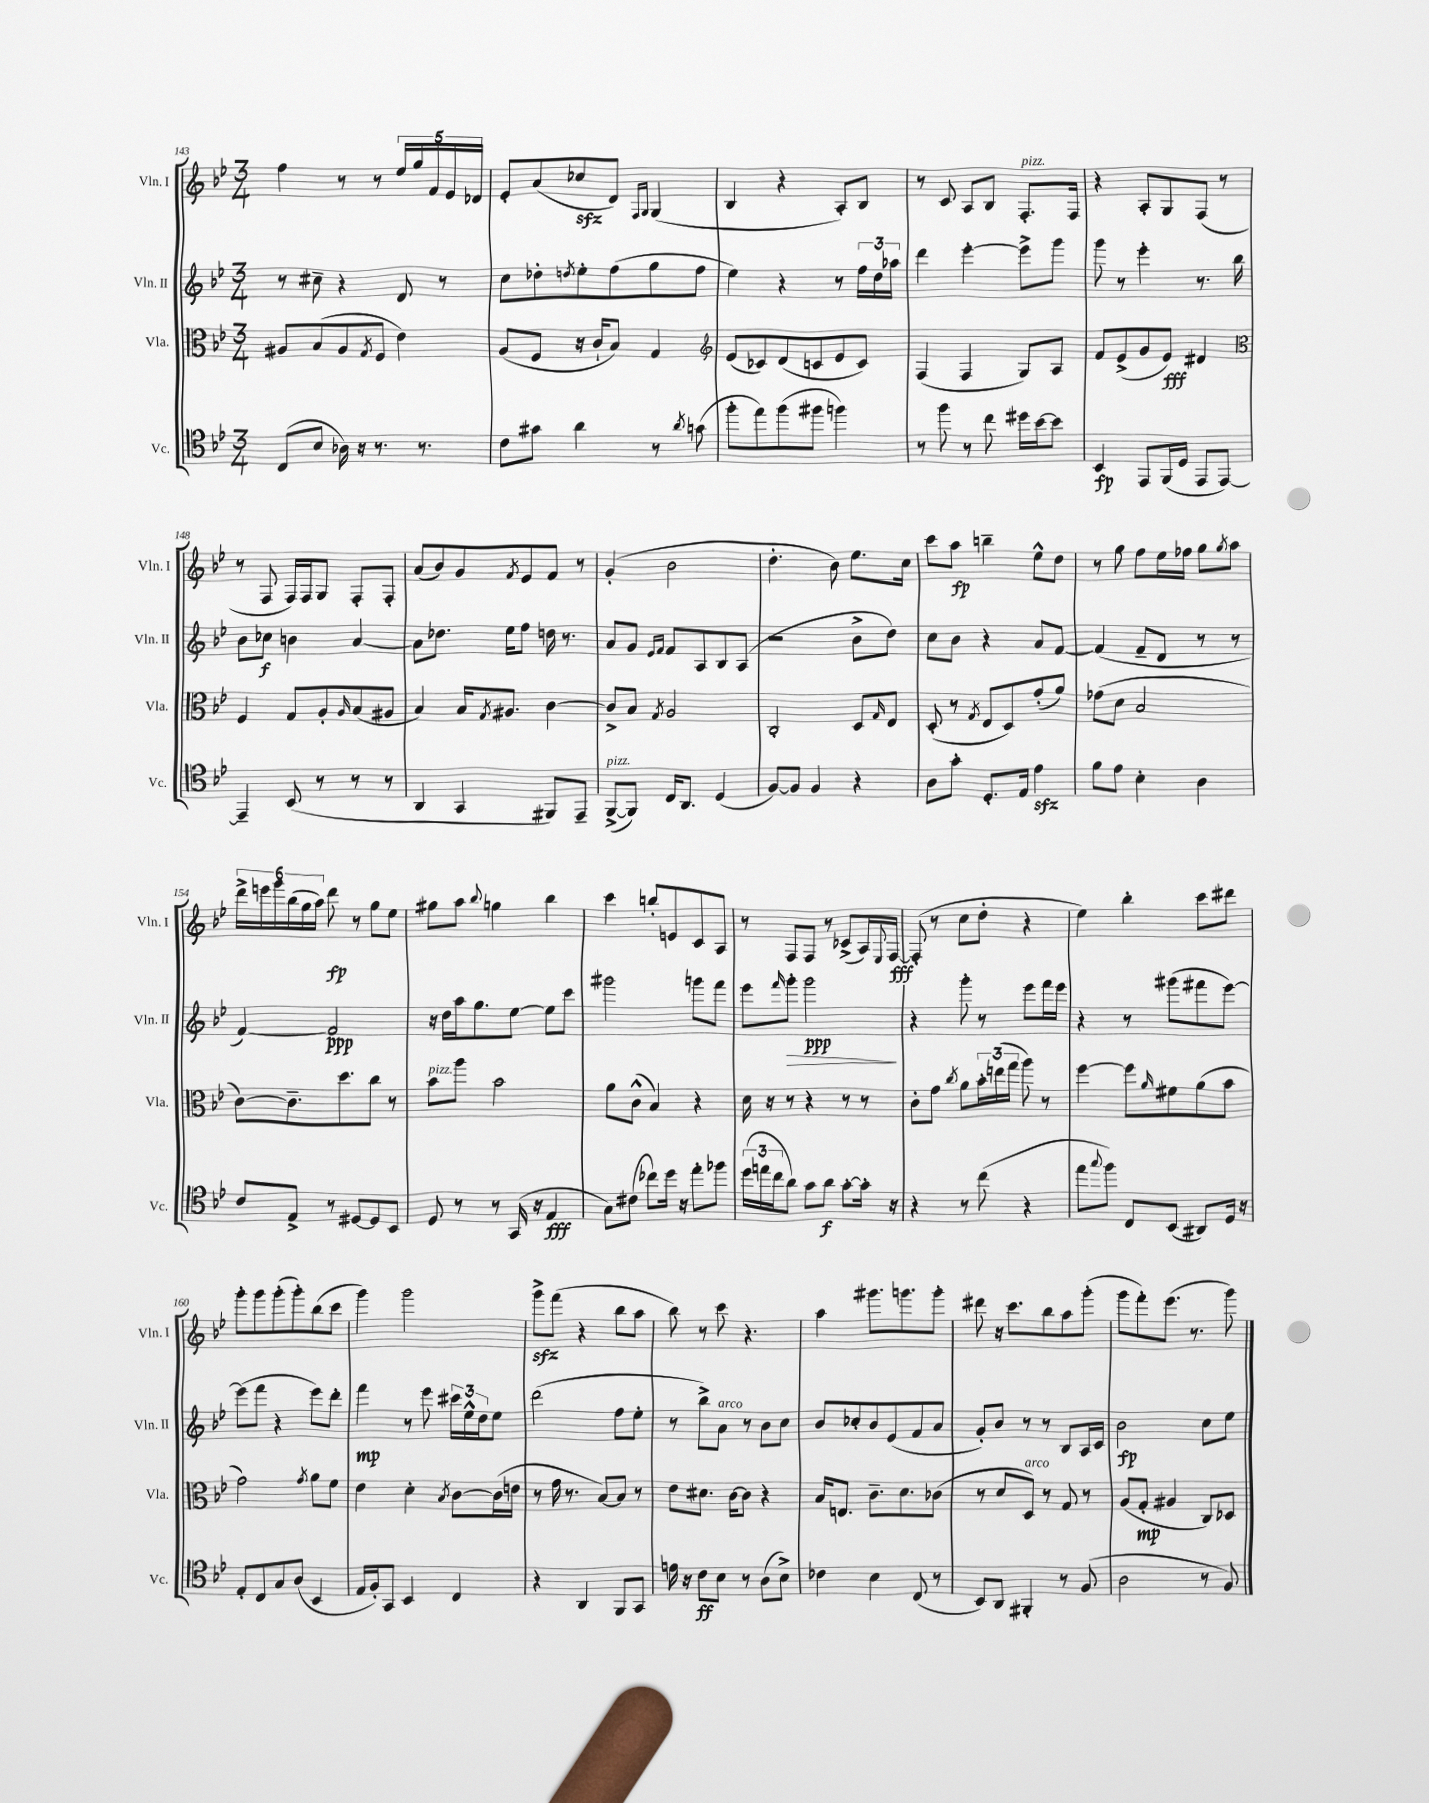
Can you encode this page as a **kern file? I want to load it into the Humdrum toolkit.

**kern	**dynam	**kern	**dynam	**kern	**dynam	**kern	**dynam
*part4	*part4	*part3	*part3	*part2	*part2	*part1	*part1
*staff4	*staff4	*staff3	*staff3	*staff2	*staff2	*staff1	*staff1
*I"Vc.	*	*I"Vla.	*	*I"Vln. II	*	*I"Vln. I	*
*I'Vc.	*	*I'Vla.	*	*I'Vln. II	*	*I'Vln. I	*
*clefC4	*	*clefC3	*	*clefG2	*	*clefG2	*
*k[b-e-]	*	*k[b-e-]	*	*k[b-e-]	*	*k[b-e-]	*
*M3/4	*	*M3/4	*	*M3/4	*	*M3/4	*
=143	=143	=143	=143	=143	=143	=143	=143
(8C/L	.	8A#X/L	.	8r	.	4ff\	.
8B-/J	.	(8B-/	.	8cc#X~\	.	.	.
16A-X\)	.	8A#/	.	4r	.	8r	.
16r	.	.	.	.	.	.	.
.	.	8qG/	.	.	.	.	.
8.r	.	8F/J	.	.	.	8r	.
.	.	4e-\)	.	8d/	.	20ee-/LL	.
.	.	.	.	.	.	20gg/	.
8.r	.	.	.	.	.	.	.
.	.	.	.	.	.	20f/	.
.	.	.	.	8r	.	.	.
.	.	.	.	.	.	20e-/	.
.	.	.	.	.	.	20d-X/JJ	.
=144	=144	=144	=144	=144	=144	=144	=144
8c\L	.	(8A/L	.	8cc\L	.	8e-'/L	.
8g#X\J	.	8F/J	.	8dd-X'\	.	(8a/	.
.	.	.	.	8qddn/	.	.	.
4a\	.	16r	.	8ee-'\	.	8cc-Xzz/	.
.	.	16c`/KL	.	.	.	.	.
.	.	8B-/J)	.	(8ff\	.	8d/J)	.
.	.	.	.	.	.	16qqF/LL	.
.	.	.	.	.	.	16qqG/JJ	.
8r	.	4G/	.	8gg\	.	(4G/	.
8qa/	.	.	.	.	.	.	.
(8gn\	.	.	.	8ff\J	.	.	.
=145	=145	=145	=145	=145	=145	=145	=145
*	*	*clefG2	*	*	*	*	*
8ff'\L	.	(8e-/L	.	4ee-\)	.	4B-/	.
8ee-\)	.	8c-X/)	.	.	.	.	.
(8ff\	.	(8d/	.	4r	.	4r	.
8ff#X\J	.	8cn/	.	.	.	.	.
4ffn\)	.	8e-/	.	8r	.	8A'/L)	.
.	.	8c/J)	.	24ff\LL	.	8B-/J	.
.	.	.	.	24dd\	.	.	.
.	.	.	.	24aa-X\JJ	.	.	.
=146	=146	=146	=146	=146	=146	=146	=146
8r	.	(4F/	.	4ddd\	.	8r	.
8ff\	.	.	.	.	.	8c/	.
8r	.	4F/	.	[4eee-'\	.	8A/L	.
8cc\	.	.	.	.	.	8B-/J	.
!	!	!	!	!	!	!LO:TX:a:i:t=pizz.	!
16dd#X\LL	.	8G/L)	.	8eee-^\L]	.	8.F'/L	.
[16b-\J	.	.	.	.	.	.	.
8b-\J]	.	8A/J	.	8ggg\J	.	.	.
.	.	.	.	.	.	16F/Jk	.
=147	=147	=147	=147	=147	=147	=147	=147
4BB-/	fp	8f/L	.	8ggg\	.	4r	.
.	.	(8e-^/	.	8r	.	.	.
8EE-/L	.	8g/	.	4eee-'\	.	8A'/L	.
(16FF/L	.	8e-/J)	fff	.	.	8G/	.
16D/JJ	.	.	.	.	.	.	.
8EE-/L	.	4d#X/	.	8.r	.	(8F/J	.
[8EE-/J)	.	.	.	.	.	8r	.
.	.	.	.	16bb-\	.	.	.
!!LO:LB:g=z
=148	=148	=148	=148	=148	=148	=148	=148
*	*	*clefC3	*	*	*	*	*
4EE-~/]	.	4F/	.	8b-\L	.	8r	.
.	.	.	.	8cc-X\J	f	8F/	.
(8BB-/	.	8G/L	.	4bn\	.	16F/LL)	.
.	.	.	.	.	.	16F/J	.
8r	.	8A'/	.	.	.	8G/J	.
.	.	16qqA/	.	.	.	.	.
8r	.	(8B-/	.	[4a/	.	8F'/L	.
8r	.	8A#X/J	.	.	.	8F'/J	.
=149	=149	=149	=149	=149	=149	=149	=149
4AA/	.	4B-/)	.	8a\L]	.	(8a/L	.
.	.	.	.	8.dd-X\J	.	8b-/)	.
4GG/	.	16B-/KL	.	.	.	8g/	.
.	.	8qG/	.	.	.	.	.
.	.	8.A#X/J	.	16ee-\KL	.	.	.
.	.	.	.	.	.	8qf/	.
.	.	.	.	8ff\J	.	8e-/	.
8FF#X/L)	.	[4c\	.	16ddn\	.	8f/J	.
.	.	.	.	8.r	.	.	.
8EE-~/J	.	.	.	.	.	8r	.
=150	=150	=150	=150	=150	=150	=150	=150
!LO:TX:a:i:t=pizz.	!	!	!	!	!	!	!
([8FF^/L	.	8c^/L]	.	8a/L	.	(4g'/	.
8FF/J])	.	8B-/J	.	8g/J	.	.	.
.	.	.	.	16qqe-/LL	.	.	.
.	.	8qG/	.	16qqf/JJ	.	.	.
16C/KL	.	2A/	.	8f/L	.	2b-\	.
8.AA/J	.	.	.	.	.	.	.
.	.	.	.	8A/	.	.	.
(4D/	.	.	.	8B-/	.	.	.
.	.	.	.	(8A/J	.	.	.
=151	=151	=151	=151	=151	=151	=151	=151
[8F/L)	.	2C'/	.	2r	.	4.dd'\	.
8F/J]	.	.	.	.	.	.	.
4F/	.	.	.	.	.	.	.
.	.	.	.	.	.	8b-\)	.
4r	.	8D/L	.	8b-^\L	.	8.ee-\L	.
.	.	16qqG/	.	.	.	.	.
.	.	8E-/J	.	8dd\J)	.	.	.
.	.	.	.	.	.	16cc\Jk	.
=152	=152	=152	=152	=152	=152	=152	=152
8A\L	.	(8D'/	.	8cc\L	.	8ccc\L	.
8g'\J	.	8r	.	8b-\J	.	8aa\J	fp
.	.	8qG/	.	.	.	.	.
8.D'/L	.	8E-/L	.	4r	.	4bbn~\	.
.	.	8D/)	.	.	.	.	.
16E-/Jk	.	.	.	.	.	.	.
4e-zz\	.	(8g'/	.	8a/L	.	8ee-^^\L	.
.	.	8a/J)	.	[8f/J	.	8dd\J	.
=153	=153	=153	=153	=153	=153	=153	=153
8f\L	.	(8g-X\L	.	(4f/]	.	8r	.
8e-\J	.	8d\J	.	.	.	8gg\	.
4B-'\	.	2B-/	.	8f~/L	.	8ff\L	.
.	.	.	.	8d/J	.	16ee-\L	.
.	.	.	.	.	.	16ff-X\JJ	.
4A\	.	.	.	8r	.	8gg\L	.
.	.	.	.	.	.	8qgg/	.
.	.	.	.	8r	.	8aa\J	.
!!LO:LB:g=z
=154	=154	=154	=154	=154	=154	=154	=154
8c/L	.	[8c\L)	.	[4f/)	.	24ddd^\LL	.
.	.	.	.	.	.	24eeen\	.
.	.	.	.	.	.	24ggg\	.
8E-^/J	.	8.c~\]	.	.	.	(24bb-\	.
.	.	.	.	.	.	24gg\	.
.	.	.	.	.	.	24aa\JJ)	.
8r	.	.	.	2f/]	ppp	8ddd\	fp
.	.	8.dd\	.	.	.	.	.
[8D#X/L	.	.	.	.	.	8r	.
8D#/]	.	8cc\J	.	.	.	8gg\L	.
8BB-/J	.	8r	.	.	.	8ee-\J	.
=155	=155	=155	=155	=155	=155	=155	=155
!	!	!LO:TX:a:i:t=pizz.	!	!	!	!	!
8D/	.	8b-\L	.	16r	.	8gg#X\L	.
.	.	.	.	16dd\LL	.	.	.
8r	.	8aa\J	.	16aa\J	.	8aa\J	.
.	.	.	.	8.gg\	.	.	.
.	.	.	.	.	.	8qqbb-/	.
8r	.	2b-\	.	.	.	4ggn\	.
(16GG/	.	.	.	[8ee-\J	.	.	.
16r	.	.	.	.	.	.	.
4E-/	fff	.	.	8ee-\L]	.	4bb-\	.
.	.	.	.	8ccc\J	.	.	.
=156	=156	=156	=156	=156	=156	=156	=156
8G\L)	.	8a\L	.	2ggg#X\	.	4ccc\	.
(8c#X\J	.	(8c^^\J	.	.	.	.	.
8cc-X\L)	.	4B-/)	.	.	.	8bbn'/L	.
16dd\Jk	.	.	.	.	.	8en/	.
16r	.	.	.	.	.	.	.
8ee-'\L	.	4r	.	8gggn\L	.	8c/	.
8ff-X\J	.	.	.	8fff\J	.	8A/J	.
=157	=157	=157	=157	=157	=157	=157	=157
(24dd\LL	.	16d\	.	8eee-\L	.	8r	.
24een\	.	.	.	.	.	.	.
.	.	16r	.	.	.	.	.
24cc\J	.	.	.	.	.	.	.
.	.	.	.	16qqfff/	.	.	.
!	!	!	!	!	!LO:HP:b	!	!
8a\J)	.	8r	.	8ggg'\J	>	8F/L	.
8g\L	.	4r	.	2ggg\	ppp	8F/J	.
8a\J	f	.	.	.	.	8r	.
[8g'\L	.	8r	.	.	.	(8c-X^/L	.
16g'\Jk]	.	8r	.	.	.	16A/L)	.
.	.	.	.	.	.	8qqE-/	.
16r	.	.	.	.	.	[16F/JJ	fff
.	.	.	.	.	]	.	.
=158	=158	=158	=158	=158	=158	=158	=158
4r	.	8c'\L	.	4r	.	(8F'/]	.
.	.	8g\J	.	.	.	8r	.
.	.	8qcc/	.	.	.	.	.
8r	.	8a\L	.	8ggg'\	.	8cc\L	.
(8cc\	.	24b-'\L	.	8r	.	8dd'\J	.
.	.	(24een\	.	.	.	.	.
.	.	24gg\JJ	.	.	.	.	.
4r	.	8aa\)	.	8eee-\L	.	4r	.
.	.	8r	.	16fff\L	.	.	.
.	.	.	.	16eee-\JJ	.	.	.
=159	=159	=159	=159	=159	=159	=159	=159
8ee-\L	.	[4ff\	.	4r	.	4ee-\)	.
8qqgg/	.	.	.	.	.	.	.
8ff\J)	.	.	.	.	.	.	.
8C/L	.	8ff\L]	.	8r	.	4bb-'\	.
.	.	16qqa/	.	.	.	.	.
(8BB-/J	.	8f#X\	.	(8ggg#X\L	.	.	.
8AA#X/L)	.	(8a\	.	8fff#X\	.	8ccc\L	.
16D/Jk	.	8b-\J	.	[8eee-\J)	.	8ddd#X\J	.
16r	.	.	.	.	.	.	.
!!LO:LB:g=z
=160	=160	=160	=160	=160	=160	=160	=160
8E-'/L	.	2g\)	.	(8eee-\L]	.	8ggg'\L	.
8C/	.	.	.	8fff\J	.	8ggg\	.
8G/	.	.	.	4r	.	(8ggg'\	.
(8A/J	.	.	.	.	.	8ggg'\)	.
.	.	8qg/	.	.	.	.	.
4BB-/	.	8a\L	.	8eee-\L)	.	(8bb-\	.
.	.	8f\J	.	8ddd'\J	.	8ccc\J	.
=161	=161	=161	=161	=161	=161	=161	=161
16E-/LL	.	4e-\	.	4fff\	mp	4ggg\)	.
16F'/J)	.	.	.	.	.	.	.
8GG/J	.	.	.	.	.	.	.
4BB-/	.	4d'\	.	8r	.	2ggg\	.
.	.	.	.	8eee-\	.	.	.
.	.	8qB-/	.	.	.	.	.
4C/	.	[8c\L	.	24ccc#X\LL	.	.	.
.	.	.	.	24ee-^^\	.	.	.
.	.	.	.	24dd\J	.	.	.
.	.	(16c\L]	.	8ee-\J	.	.	.
.	.	16en\JJ	.	.	.	.	.
=162	=162	=162	=162	=162	=162	=162	=162
4r	.	8r	.	(2ddd\	.	8gggzz^\L	.
.	.	16g\	.	.	.	(8fff\J	.
.	.	8.r	.	.	.	.	.
4AA/	.	.	.	.	.	4r	.
.	.	[8B-/L)	.	.	.	.	.
8FF/L	.	8B-/J]	.	8ff\L	.	8bb-\L	.
8GG/J	.	8r	.	8ee-'\J	.	8aa\J	.
=163	=163	=163	=163	=163	=163	=163	=163
16en\	.	8e-\L	.	8r	.	8bb-\)	.
16r	.	.	.	.	.	.	.
8c\L	ff	8.d#X\J	.	8bb-^\L)	.	8r	.
!	!	!	!	!LO:TX:a:i:t=arco	!	!	!
8B-\J	.	.	.	8a\J	.	8ccc\	.
.	.	[16c\KL	.	.	.	.	.
8r	.	8c\J]	.	8r	.	4.r	.
(8A\L	.	4r	.	8b-\L	.	.	.
8B-^\J)	.	.	.	8cc\J	.	.	.
=164	=164	=164	=164	=164	=164	=164	=164
4c-X\	.	16B-/KL	.	8b-/L	.	4aa\	.
.	.	8.En/J	.	.	.	.	.
.	.	.	.	8cc-X'/	.	.	.
4B-\	.	8.c~\L	.	8b-/	.	8.ggg#X\L	.
.	.	.	.	(8e-/	.	.	.
.	.	8.d\	.	.	.	8.gggn\	.
(8C/	.	.	.	8f/	.	.	.
8r	.	(8c-X\J	.	8a/J	.	8ggg'\J	.
=165	=165	=165	=165	=165	=165	=165	=165
8BB-/L)	.	8r	.	8g'/L)	.	8ddd#X\	.
8AA/J	.	8d/L	.	8b-/J	.	16r	.
.	.	.	.	.	.	8.ccc\L	.
!	!	!LO:TX:a:i:t=arco	!	!	!	!	!
4FF#X'/	.	8D/J)	.	8r	.	.	.
.	.	8r	.	8r	.	8bb-\	.
8r	.	8G/	.	8B-/L	.	8aa\	.
(8F/	.	8r	.	16A/L	.	(8ggg'\J	.
.	.	.	.	16c/JJ	.	.	.
=166	=166	=166	=166	=166	=166	=166	=166
2A\	.	(8A/L	.	2b-\	fp	8ggg\L	.
.	.	8G'/J	mp	.	.	8fff'\)	.
.	.	4A#X/	.	.	.	(8.eee-\J	.
.	.	.	.	.	.	8.r	.
8r	.	8C/L)	.	8cc\L	.	.	.
8F/)	.	8D-X/J	.	8ee-\J	.	8ggg\)	.
==	==	==	==	==	==	==	==
*-	*-	*-	*-	*-	*-	*-	*-
